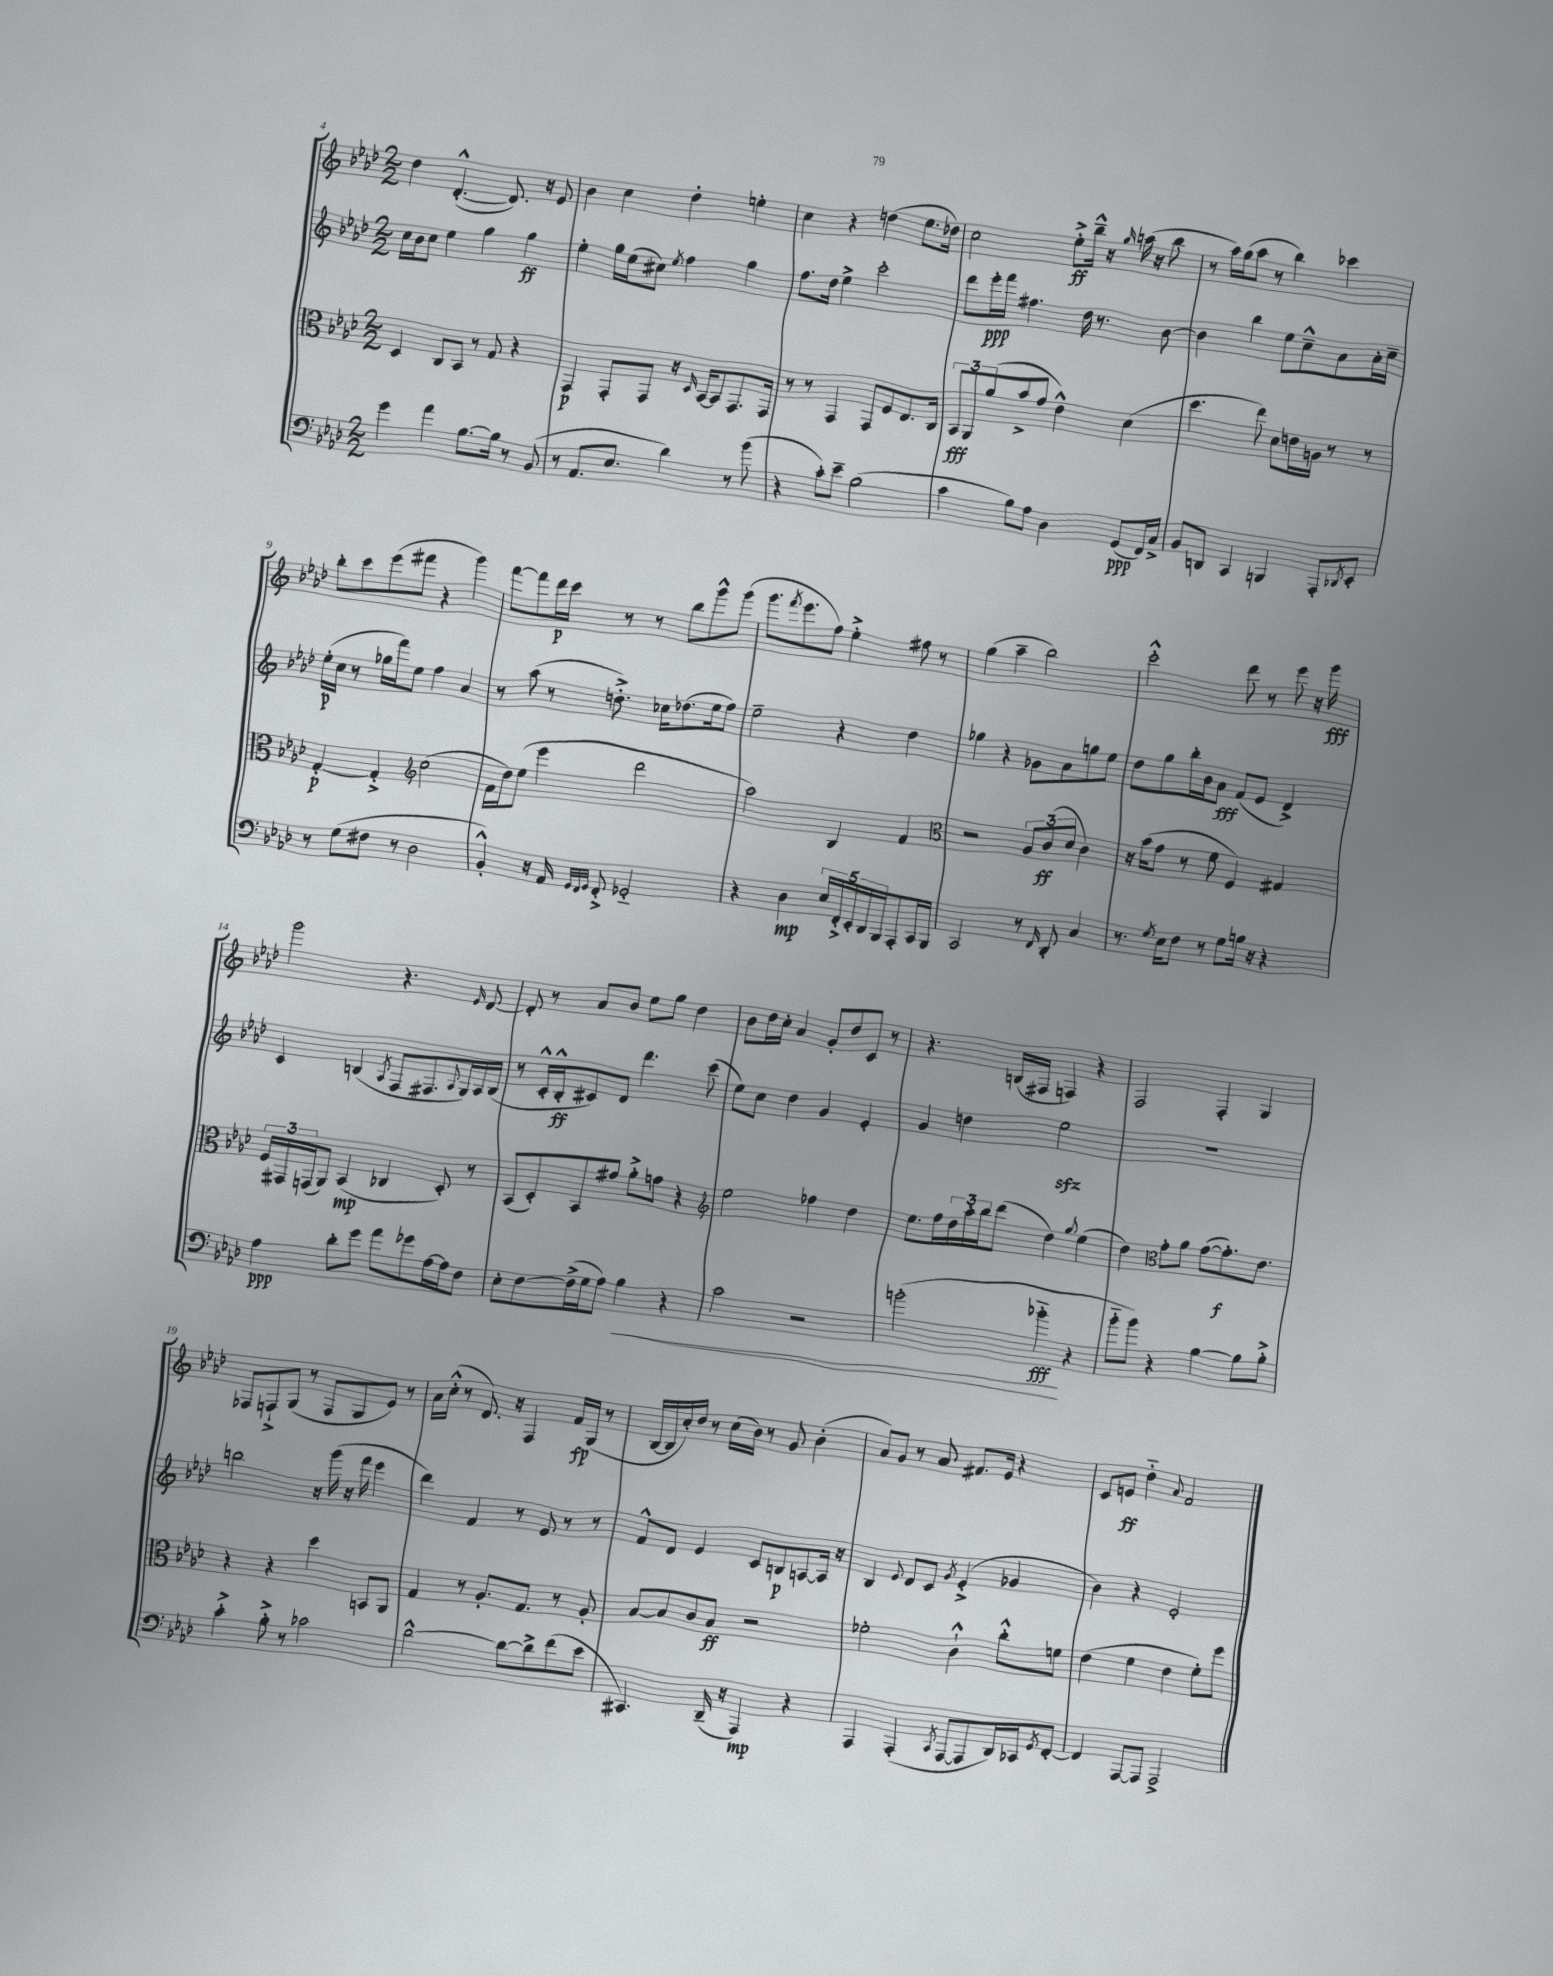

**kern	**dynam	**kern	**dynam	**kern	**dynam	**kern	**dynam
*part4	*part4	*part3	*part3	*part2	*part2	*part1	*part1
*staff4	*staff4	*staff3	*staff3	*staff2	*staff2	*staff1	*staff1
*clefF4	*	*clefC3	*	*clefG2	*	*clefG2	*
*k[b-e-a-d-]	*	*k[b-e-a-d-]	*	*k[b-e-a-d-]	*	*k[b-e-a-d-]	*
*M2/2	*	*M2/2	*	*M2/2	*	*M2/2	*
=4	=4	=4	=4	=4	=4	=4	=4
4g\	.	4D-/	.	16cc\LL	.	4dd-\	.
.	.	.	.	16b-\J	.	.	.
.	.	.	.	8cc\J	.	.	.
4a-\	.	8C/L	.	4ee-\	.	([4.d-'^^/	.
.	.	8BB-/J	.	.	.	.	.
[8.B-\L	.	8r	.	4gg\	.	.	.
.	.	8G/	.	.	.	8.d-/])	.
16B-\Jk]	.	.	.	.	.	.	.
8r	.	4r	.	4gg\	ff	.	.
.	.	.	.	.	.	16r	.
(8BB-/	.	.	.	.	.	8e-/	.
=5	=5	=5	=5	=5	=5	=5	=5
8r	.	4GG/	p	4ee-'\	.	4b-\	.
8.AA-/L	.	.	.	.	.	.	.
.	.	8GG'/L	.	16gg\LL	.	4cc\	.
8.E-/J	.	.	.	(16ee-\J	.	.	.
.	.	8GG/J	.	8cc#X\J)	.	.	.
.	.	.	.	8qee-/	.	.	.
4d-\)	.	16r	.	4ff\	.	4dd-'\	.
.	.	16qqD-/	.	.	.	.	.
.	.	[16BB-/KL	.	.	.	.	.
.	.	8BB-/]	.	.	.	.	.
8r	.	8.GG/	.	4gg\	.	4een'\	.
(8b-\	.	.	.	.	.	.	.
.	.	16GG/Jk	.	.	.	.	.
=6	=6	=6	=6	=6	=6	=6	=6
4r	.	8r	.	8.ff\L	.	4cc\	.
.	.	8r	.	.	.	.	.
.	.	.	.	16dd-\Jk	.	.	.
8c'\L)	.	4GG/	.	4ee-^\	.	4r	.
8e-~\J	.	.	.	.	.	.	.
(2B-\	.	8GG/L	.	2ccc'\	.	(4ddn\	.
.	.	8F/	.	.	.	.	.
.	.	8.E-/	.	.	.	8.ee-\L	.
.	.	16C/Jk	.	.	.	16dd-X\Jk)	.
=7	=7	=7	=7	=7	=7	=7	=7
4c\	.	12BB-/L	fff	8ddd-\L	.	2cc\	.
.	.	12AA-/	.	.	.	.	.
.	.	.	.	16eee-'\L	ppp	.	.
.	.	(12a-/	.	.	.	.	.
.	.	.	.	16fff\JJ	.	.	.
8B-\L)	.	8b-^/	.	4.ff#X\	.	.	.
8A-\J	.	8g/J	.	.	.	.	.
4D-\	.	4e-^^\)	.	.	.	8ee-'^\L	ff
.	.	.	.	16dd-\	.	16bb-~^^\Jk	.
.	.	.	.	8.r	.	16r	.
.	.	.	.	.	.	16qqgg/	.
(8GG/L	ppp	(4d-\	.	.	.	(16aan\	.
.	.	.	.	.	.	16r	.
16FF/L)	.	.	.	[8b-\	.	8bb-\	.
16C^/JJ	.	.	.	.	.	.	.
=8	=8	=8	=8	=8	=8	=8	=8
8BB-/L	.	4.dd-\	.	4b-\]	.	8r	.
8DDn/J	.	.	.	.	.	16aa-\LL)	.
.	.	.	.	.	.	(16gg\J	.
4CC/	.	.	.	4bb-\	.	8aa-\J	.
.	.	8ee-\)	.	.	.	8r	.
4BBBn/	.	8d-\L	.	8ee-\L	.	4bb-\)	.
.	.	16en\L	.	8cc~^^\	.	.	.
.	.	16An\JJ	.	.	.	.	.
8AAA-'/L	.	8r	.	8a-\	.	4ccc-X\	.
8qDD-X/	.	.	.	.	.	.	.
8EE-'/J	.	8r	.	16a-'\L	.	.	.
.	.	.	.	16cc~\JJ	.	.	.
!!LO:LB:g=z
=9	=9	=9	=9	=9	=9	=9	=9
8r	.	[4G'/	p	(16ee-'\LL	p	8bb-'\L	.
.	.	.	.	16cc\JJ	.	.	.
(8G\L	.	.	.	8r	.	8ccc\	.
8F#X\J	.	4G'^/]	.	16gg-X\LL	.	(8eee-\	.
.	.	.	.	16fff\J)	.	.	.
8r	.	.	.	8ee-\J	.	8fff#X\J	.
*	*	*clefG2	*	*	*	*	*
2D-\	.	(2cc\	.	4ff\	.	4r	.
.	.	.	.	4a-/	.	4ggg\)	.
=10	=10	=10	=10	=10	=10	=10	=10
4BB-'^^/)	.	16f\LL	.	8r	.	[8fff\L	.
.	.	16dd-\J)	.	.	.	.	.
.	.	(8ee-\J	.	(8aa-\	.	8fff\]	.
16r	.	4eee-\	.	8r	.	16ddd-\L	p
16AA-/	.	.	.	.	.	16ccc\JJ	.
32qqGG/LLL	.	.	.	.	.	.	.
32qqFF/	.	.	.	.	.	.	.
32qqGG/JJJ	.	.	.	.	.	.	.
8FF'^/	.	.	.	8.ddn'^\)	.	8r	.
2GG-X/	.	2ddd-\	.	.	.	8r	.
.	.	.	.	16cc-X\KL	.	.	.
.	.	.	.	(8.dd-X\	.	8bb-\L	.
.	.	.	.	.	.	8ggg^^\	.
.	.	.	.	16ee-\k	.	.	.
.	.	.	.	8ff\J)	.	(8ggg\J	.
=11	=11	=11	=11	=11	=11	=11	=11
4r	.	2aa-\)	.	2ee-~\	.	8.ggg\L	.
.	.	.	.	.	.	8qfff/	.
.	.	.	.	.	.	8.eee-\	.
4D-\	mp	.	.	.	.	.	.
.	.	.	.	.	.	8ff\J)	.
20E-/LL	.	4B-/	.	4r	.	4ee-'^\	.
20FF'^/	.	.	.	.	.	.	.
20EE-'/	.	.	.	.	.	.	.
20DD-/	.	.	.	.	.	.	.
20BBB-/J	.	.	.	.	.	.	.
8AAA-'/	.	4f/	.	4dd-\	.	8ff#X\	.
16CC/L	.	.	.	.	.	8r	.
16BBB-/JJ	.	.	.	.	.	.	.
=12	=12	=12	=12	=12	=12	=12	=12
*	*	*clefC3	*	*	*	*	*
2CC/	.	2r	.	4gg-X\	.	(4gg\	.
.	.	.	.	4r	.	4aa-~\	.
8r	.	12A-/L	.	8g-X\L	.	2bb-\)	.
.	.	(12c/	ff	.	.	.	.
16qqFF/	.	.	.	.	.	.	.
8DD-'/	.	.	.	8a-\	.	.	.
.	.	12d-/J	.	.	.	.	.
4C/	.	4c\)	.	8ggn\	.	.	.
.	.	.	.	8ee-\J	.	.	.
=13	=13	=13	=13	=13	=13	=13	=13
8.r	.	16r	.	8dd-\L	.	2ccc'^^\	.
.	.	(16b-\KL	.	.	.	.	.
.	.	8g\J	.	8gg\	.	.	.
8qG/	.	.	.	.	.	.	.
16E-\KL	.	.	.	.	.	.	.
8F\J	.	8r	.	16bb-'\L	.	.	.
.	.	.	.	16b-\J	.	.	.
8r	.	8f\	.	8a-\J	fff	.	.
8G\L	.	4F/)	.	(8f/L	.	8ddd-\	.
16Bn\Jk	.	.	.	8e-/J	.	8r	.
16r	.	.	.	.	.	.	.
4r	.	4G#X/	.	4d-^/)	.	8eee-\	.
.	.	.	.	.	.	16r	.
.	.	.	.	.	.	16ggg\	fff
!!LO:LB:g=z
=14	=14	=14	=14	=14	=14	=14	=14
4A-\	ppp	24F/LL	.	4c/	.	2ggg\	.
.	.	24GG#X/	.	.	.	.	.
.	.	(24GGn/J	.	.	.	.	.
.	.	8AA-/J)	.	.	.	.	.
8d-'\L	.	(4BB-/	mp	(4Bn/	.	.	.
8g\J	.	.	.	.	.	.	.
.	.	.	.	8qA-/	.	.	.
8a-\L	.	4C-X/	.	8F/L	.	4.r	.
8g-X\	.	.	.	8.F#X/	.	.	.
[16A-\L	.	8D-'/)	.	.	.	.	.
.	.	.	.	8qqA-/	.	.	.
16A-\J]	.	.	.	16G/L)	.	.	.
.	.	.	.	.	.	16qqe-/	.
8F\J	.	8r	.	16A-/	.	[8d-/	.
.	.	.	.	(16B/JJ	.	.	.
=15	=15	=15	=15	=15	=15	=15	=15
8E-'\L	.	(8BB-/L	.	8r	.	8d-'/]	.
[8F\	.	8D-'/)	.	16c'^^/LL	.	8r	.
.	.	.	.	16B-'^^/J	ff	.	.
(16F^\L]	.	8BB-/	.	8c#X/)	.	8a-/L	.
16G\J	.	.	.	.	.	.	.
8A-\J)	.	8g#X/J	.	8d-/J	.	8b-/J	.
!	!LO:HP:b	!	!	!	!	!	!
4B-\	<	8a-'^\L	.	4.ddd-\	.	8ee-\L	.
.	.	8gn\J	.	.	.	8gg\J	.
4r	.	4r	.	.	.	4dd-\	.
.	.	.	.	(8ccc\	.	.	.
=16	=16	=16	=16	=16	=16	=16	=16
*	*	*clefG2	*	*	*	*	*
2c\	.	2ee-\	.	8ee-\L)	.	8b-\L	.
.	.	.	.	8cc\J	.	16dd-\L	.
.	.	.	.	.	.	16cc'\JJ	.
.	.	.	.	4dd-\	.	4a-/	.
2r	.	4ff-X\	.	4g/	.	8g'/L	.
.	.	.	.	.	.	8dd-/	.
.	.	4dd-\	.	4e-'/	.	8c/J	.
.	.	.	.	.	.	8r	.
=17	=17	=17	=17	=17	=17	=17	=17
(2bn'\	.	8.ee-\L	.	4g/	.	4.r	.
.	.	16ff\L	.	.	.	.	.
.	.	24dd-\	.	4ddn\	.	.	.
.	.	24aa-'\	.	.	.	.	.
.	.	24bb-\J	.	.	.	.	.
.	.	(8ddd-\J	.	.	.	(16Bn/LL	.
.	.	.	.	.	.	16F#X/JJ	.
4b-X\	fff	4dd-\)	.	2ee-zz\	.	4Fn/)	.
.	.	8qqgg/	.	.	.	.	.
4r	[	(4ee-\	.	.	.	4r	.
=18	=18	=18	=18	=18	=18	=18	=18
8b-\L	.	4dd-\)	.	1r	.	2F/	.
8b-\J)	.	.	.	.	.	.	.
*	*	*clefC3	*	*	*	*	*
4r	.	8g'\L	.	.	.	.	.
.	.	8a-\J	.	.	.	.	.
[4B-\	.	([8g\L	.	.	.	4F'/	.
.	.	8.g'\])	f	.	.	.	.
8B-\L]	.	.	.	.	.	4G/	.
.	.	8.e-\J	.	.	.	.	.
8B-'^\J	.	.	.	.	.	.	.
!!LO:LB:g=z
=19	=19	=19	=19	=19	=19	=19	=19
4c'^\	.	4r	.	2bbn\	.	8F-X/L	.
.	.	.	.	.	.	8Fn`^/	.
8B-'^\	.	4r	.	.	.	(8G/J	.
8r	.	.	.	.	.	8r	.
2c-X\	.	4dd-\	.	16r	.	8F/L	.
.	.	.	.	(16ggg\	.	.	.
.	.	.	.	16r	.	8G/	.
.	.	.	.	16fff\	.	.	.
.	.	8BBn/L	.	4eee-\	.	8e-/J)	.
.	.	8AA-/J	.	.	.	8r	.
=20	=20	=20	=20	=20	=20	=20	=20
[2d-^^\	.	4G/	.	4ddd-\)	.	16a-\LL	.
.	.	.	.	.	.	(16cc'^^\JJ	.
.	.	.	.	.	.	8r	.
.	.	8r	.	4f/	.	8.d-/)	.
.	.	8.A-'/L	.	.	.	.	.
.	.	.	.	.	.	16r	.
8d-\L_	.	.	.	8r	.	4F/	.
.	.	8.G/J	.	.	.	.	.
8d-^\]	.	.	.	8e-/	.	.	.
(8f\	.	8r	.	8r	.	16f/LL	fp
.	.	.	.	.	.	(16G/JJ	.
8e-\J	.	8A-'/	.	8r	.	8r	.
=21	=21	=21	=21	=21	=21	=21	=21
4.CC#X/)	.	[8B-/L	.	8f^^/L	.	[16B-/LL	.
.	.	.	.	.	.	16B-/]	.
.	.	8B-/]	.	8d-/J	.	16cc'/)	.
.	.	.	.	.	.	16dd-/JJ	.
.	.	8c/	.	4e-/	.	8r	.
(16DD-~/	.	8B-/J	ff	.	.	(16cc\LL	.
16r	.	.	.	.	.	16b-\JJ)	.
4AAA-/)	mp	2r	.	8c/L	.	8r	.
.	.	.	.	8Bn/	p	8g/	.
4r	.	.	.	[8An/	.	(4b-'\	.
.	.	.	.	16A/Jk]	.	.	.
.	.	.	.	16r	.	.	.
=22	=22	=22	=22	=22	=22	=22	=22
4AAA-/	.	2f-X'\	.	4B-/	.	8a-/L)	.
.	.	.	.	.	.	8g/J	.
.	.	.	.	8qqe-/	.	.	.
(4AAA-'/	.	.	.	8d-/L	.	8r	.
.	.	.	.	8c/J	.	8a-/	.
8qCC/	.	.	.	8qg/	.	.	.
[8AAA-/L	.	4c`^^\	.	(4e-'^/	.	8.f#X/L	.
8AAA-/]	.	.	.	.	.	.	.
.	.	.	.	.	.	16e-/Jk	.
16DD-/L)	.	8cc'^^\L	.	4g-X/	.	4r	.
16CC-X/J	.	.	.	.	.	.	.
8qGG/	.	.	.	.	.	.	.
[8FF'/J	.	8fn\J	.	.	.	.	.
=23	=23	=23	=23	=23	=23	=23	=23
4FF/]	.	(4e-\	.	4b-\)	.	8c/L	.
.	.	.	.	.	.	8en/J	ff
[8AAA-/L	.	4f\	.	4r	.	4dd-\	.
8AAA-/J]	.	.	.	.	.	.	.
.	.	.	.	.	.	8qqa-/	.
2AAA-^/	.	4e-\	.	2e-'/	.	2f/	.
.	.	8f'\L)	.	.	.	.	.
.	.	8ff\J	.	.	.	.	.
==	==	==	==	==	==	==	==
*-	*-	*-	*-	*-	*-	*-	*-
